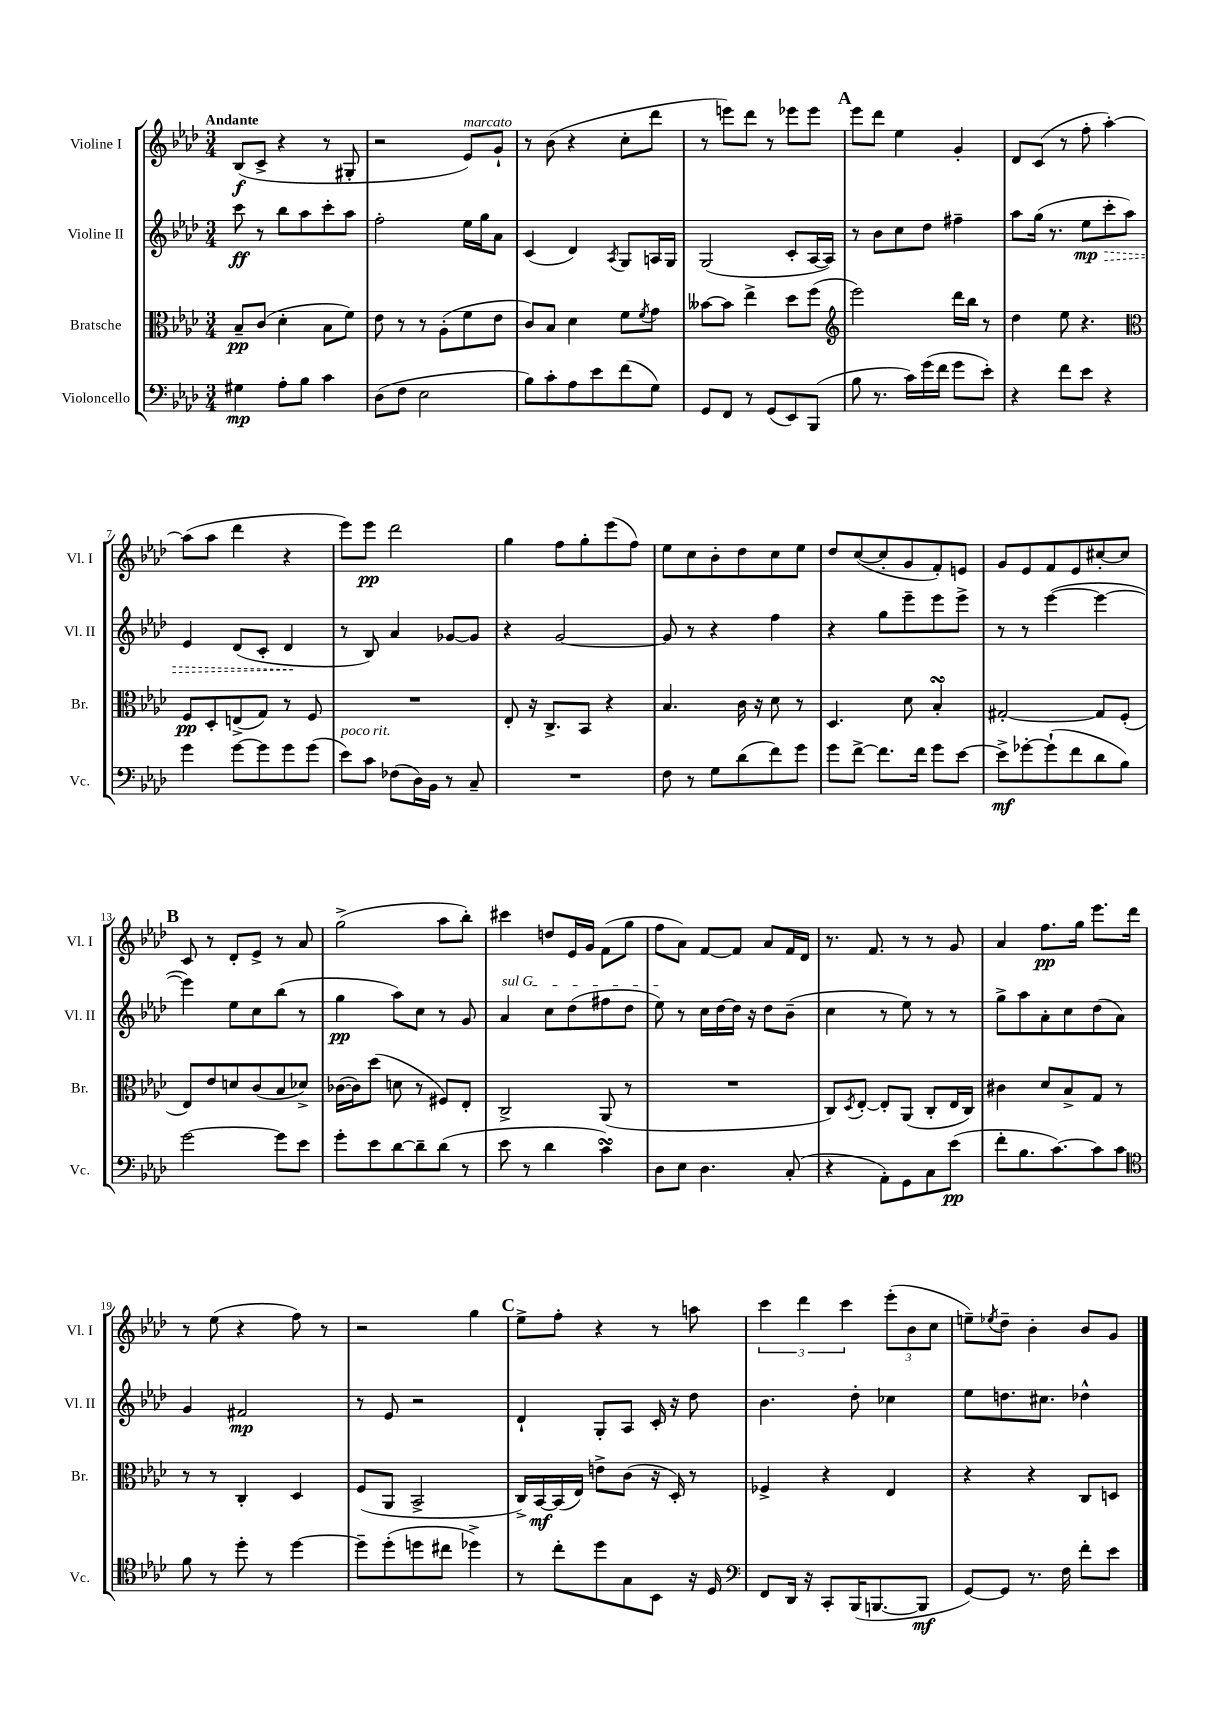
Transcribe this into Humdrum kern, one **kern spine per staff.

**kern	**dynam	**kern	**dynam	**kern	**dynam	**kern	**dynam
*part4	*part4	*part3	*part3	*part2	*part2	*part1	*part1
*staff4	*staff4	*staff3	*staff3	*staff2	*staff2	*staff1	*staff1
*I"Violoncello	*	*I"Bratsche	*	*I"Violine II	*	*I"Violine I	*
*I'Vc.	*	*I'Br.	*	*I'Vl. II	*	*I'Vl. I	*
*clefF4	*	*clefC3	*	*clefG2	*	*clefG2	*
*k[b-e-a-d-]	*	*k[b-e-a-d-]	*	*k[b-e-a-d-]	*	*k[b-e-a-d-]	*
*M3/4	*	*M3/4	*	*M3/4	*	*M3/4	*
=1	=1	=1	=1	=1	=1	=1	=1
!	!	!	!	!	!	!LO:TX:a:B:t=Andante	!
4G#X\	mp	8B-~/L	pp	8ccc\	ff	(8B-/L	f
.	.	(8c/J	.	8r	.	8c^/J	.
8A-'\L	.	4d-'\	.	8bb-\L	.	4r	.
8B-\J	.	.	.	8aa-\	.	.	.
4c\	.	8B-\L	.	8ccc'\	.	8r	.
.	.	8f\J)	.	8aa-\J	.	8G#X'/	.
=2	=2	=2	=2	=2	=2	=2	=2
(8D-\L	.	8e-\	.	2ff'\	.	2r	.
8F\J	.	8r	.	.	.	.	.
2E-\	.	8r	.	.	.	.	.
.	.	(8A-'\L	.	.	.	.	.
!	!	!	!	!	!	!LO:TX:a:i:t=marcato	!
.	.	8f\	.	16ee-\LL	.	8e-/L)	.
.	.	.	.	16gg\J	.	.	.
.	.	8e-\J	.	8a-\J	.	8g`/J	.
=3	=3	=3	=3	=3	=3	=3	=3
8B-\L)	.	8c/L)	.	(4c/	.	8r	.
8c'\	.	8B-/J	.	.	.	(8b-\	.
8A-\	.	4d-\	.	4d-/)	.	4r	.
8e-\	.	.	.	.	.	.	.
.	.	.	.	8qA-/	.	.	.
(8f\	.	8f\L	.	8G/L	.	8cc'\L	.
.	.	8qf/	.	.	.	.	.
8G\J)	.	8g\J	.	16An/L	.	8ddd-\J	.
.	.	.	.	16G/JJ	.	.	.
=4	=4	=4	=4	=4	=4	=4	=4
8GG/L	.	[8b--X\L	.	(2G/	.	8r	.
8FF/J	.	8b--\J]	.	.	.	8eeen\L)	.
8r	.	4ee-^\	.	.	.	8ddd-\J	.
(8GG/L	.	.	.	.	.	8r	.
8EE-/)	.	8dd-\L	.	8c'/L	.	8eee-X\L	.
(8BBB-/J	.	(8ff\J	.	[16A-/L	.	8eee-\J	.
.	.	.	.	16A-/JJ])	.	.	.
!!LO:REH:place=s1:t=A
=5	=5	=5	=5	=5	=5	=5	=5
*	*	*clefG2	*	*	*	*	*
8B-\	.	2eee-\)	.	8r	.	8eee-\L	.
8.r	.	.	.	8b-\L	.	8ddd-\J	.
.	.	.	.	8cc\	.	4ee-\	.
16c\LL)	.	.	.	.	.	.	.
(16g\	.	.	.	8dd-\J	.	.	.
16f\JJ	.	.	.	.	.	.	.
8g\L	.	16ddd-\LL	.	4ff#X~\	.	4g'/	.
.	.	16bb-\JJ	.	.	.	.	.
8e-'\J)	.	8r	.	.	.	.	.
=6	=6	=6	=6	=6	=6	=6	=6
4r	.	4dd-\	.	8aa-\L	.	8d-/L	.
.	.	.	.	(16gg\Jk	.	(8c/J	.
.	.	.	.	8.r	.	.	.
8f\L	.	8ee-\	.	.	.	8r	.
8e-\J	.	4.r	.	8ee-\L	mp	8ff'\	.
!	!	!	!	!	!LO:HP:b	!	!
4r	.	.	.	8ccc'\	>	[4aa-'\)	.
.	.	.	.	8aa-\J)	.	.	.
!!LO:LB:g=z
=7	=7	=7	=7	=7	=7	=7	=7
*	*	*clefC3	*	*	*	*	*
4g\	.	8F/L	pp	4e-/	.	(8aa-\L]	.
.	.	8D-'/	.	.	.	8aa-\J	.
[8g\L	.	(8En^/	.	(8d-/L	.	4ddd-\	.
8g\]	.	8G/J)	.	8c'/J	.	.	.
8g\	.	8r	.	4d-/	.	4r	.
(8g\J	.	8F/	.	.	.	.	.
.	.	.	.	.	]	.	.
=8	=8	=8	=8	=8	=8	=8	=8
!LO:TX:a:i:t=poco rit.	!	!	!	!	!	!	!
8e-\L)	.	2.r	.	8r	.	8eee-\L)	.
8c\J	.	.	.	8B-/)	.	8eee-\J	pp
(8F-X\L	.	.	.	4a-/	.	2ddd-\	.
16D-\L)	.	.	.	.	.	.	.
16BB-\JJ	.	.	.	.	.	.	.
8r	.	.	.	[8g-X/L	.	.	.
8C~/	.	.	.	8g-/J]	.	.	.
=9	=9	=9	=9	=9	=9	=9	=9
2.r	.	8E-'/	.	4r	.	4gg\	.
.	.	16r	.	.	.	.	.
.	.	8.C^/L	.	.	.	.	.
.	.	.	.	[2g/	.	8ff\L	.
.	.	8BB-/J	.	.	.	8gg'\	.
.	.	4r	.	.	.	(8eee-\	.
.	.	.	.	.	.	8ff\J)	.
=10	=10	=10	=10	=10	=10	=10	=10
8F\	.	4.B-/	.	8g/]	.	8ee-\L	.
8r	.	.	.	8r	.	8cc\	.
8G\L	.	.	.	4r	.	8b-'\	.
(8d-\	.	16c\	.	.	.	8dd-\	.
.	.	16r	.	.	.	.	.
8f\)	.	8d-\	.	4ff\	.	8cc\	.
8g\J	.	8r	.	.	.	8ee-\J	.
=11	=11	=11	=11	=11	=11	=11	=11
8g\L	.	4.D-/	.	4r	.	8dd-/L	.
[8f^\J	.	.	.	.	.	([8cc/	.
8.f\L]	.	.	.	8gg\L	.	8cc'/]	.
.	.	8d-\	.	8eee-~\	.	8g/	.
16f\Jk	.	.	.	.	.	.	.
8g\L	.	4B-sSSS'/	.	8eee-\	.	8f'/)	.
[8e-\J	.	.	.	8eee-^\J	.	8en/J	.
=12	=12	=12	=12	=12	=12	=12	=12
8e-^\L]	mf	[2G#X'/	.	8r	.	8g/L	.
[8g-X'\	.	.	.	8r	.	8e-/	.
(8g-`\]	.	.	.	([4eee-\	.	8f/	.
8f\	.	.	.	.	.	8e-/	.
8d-\	.	8G#/L]	.	4eee-\_	.	[8cc#X'/	.
8B-\J)	.	(8F'/J	.	.	.	8cc#/J]	.
!!LO:LB:g=z
!!LO:REH:place=s1:t=B
=13	=13	=13	=13	=13	=13	=13	=13
[2g\	.	8E-/L)	.	4eee-\])	.	8c/	.
.	.	8e-/	.	.	.	8r	.
.	.	8dn/	.	8ee-\L	.	8d-'/L	.
.	.	(8c/	.	8cc\	.	8e-^/J	.
8g\L]	.	8B-/	.	(8bb-\J	.	8r	.
8e-\J	.	8d-X^/J)	.	8r	.	8a-/	.
=14	=14	=14	=14	=14	=14	=14	=14
8g'\L	.	([16c-X\LL	.	4gg\	pp	(2gg^\	.
.	.	16c-\J])	.	.	.	.	.
8e-\	.	(8dd-\J	.	.	.	.	.
[8d-\	.	8dn\	.	8aa-\L)	.	.	.
8d-~\]	.	8r	.	8cc\J	.	.	.
(8d-\J	.	8F#X/L)	.	8r	.	8aa-\L	.
8r	.	8E-'/J	.	8g/	.	8bb-'\J)	.
=15	=15	=15	=15	=15	=15	=15	=15
!	!	!	!	!LO:TX:a:i:t=sul G	!	!	!
8e-\	.	2C^/	.	4a-/	.	4ccc#X\	.
8r	.	.	.	.	.	.	.
4d-\	.	.	.	8cc\L	.	8ddn/L	.
.	.	.	.	(8dd-\	.	16e-/L	.
.	.	.	.	.	.	16g/JJ	.
4csSsS\)	.	(8AA-/	.	8ff#X\	.	(8f\L	.
.	.	8r	.	8dd-\J	.	8gg\J	.
=16	=16	=16	=16	=16	=16	=16	=16
8D-\L	.	2.r	.	8ee-\)	.	8ff\L	.
8E-\J	.	.	.	8r	.	8a-\J)	.
4.D-\	.	.	.	16cc\LL	.	[8f/L	.
.	.	.	.	[16dd-\	.	.	.
.	.	.	.	16dd-\JJ]	.	8f/J]	.
.	.	.	.	16r	.	.	.
.	.	.	.	8dd-\L	.	8a-/L	.
(8C'/	.	.	.	(8b-~\J	.	16f/L	.
.	.	.	.	.	.	16d-/JJ	.
=17	=17	=17	=17	=17	=17	=17	=17
4r	.	8C/L)	.	4cc\	.	8.r	.
.	.	8qD-/	.	.	.	.	.
.	.	[8E-'/J	.	.	.	.	.
.	.	.	.	.	.	8.f/	.
8AA-'\L)	.	8E-'/L]	.	8r	.	.	.
8GG\	.	(8AA-/J	.	8ee-\)	.	8r	.
8C\	.	8C'/L	.	8r	.	8r	.
(8e-\J	pp	16E-/L	.	8r	.	8g/	.
.	.	16C/JJ)	.	.	.	.	.
=18	=18	=18	=18	=18	=18	=18	=18
8f'\L	.	4c#X\	.	8gg^\L	.	4a-/	.
8.B-\	.	.	.	8aa-\	.	.	.
.	.	8d-/L	.	8a-'\	.	8.ff\L	pp
[8.c\)	.	.	.	.	.	.	.
.	.	8B-^/	.	8cc\	.	.	.
.	.	.	.	.	.	16gg\Jk	.
8c\]	.	8G/J	.	(8dd-\	.	8.eee-\L	.
8c\J	.	8r	.	8a-\J)	.	.	.
.	.	.	.	.	.	16ddd-\Jk	.
!!LO:LB:g=z
=19	=19	=19	=19	=19	=19	=19	=19
*clefC4	*	*	*	*	*	*	*
8f\	.	8r	.	4g/	.	8r	.
8r	.	8r	.	.	.	(8ee-\	.
8dd-'\	.	4C'/	.	2f#X/	mp	4r	.
8r	.	.	.	.	.	.	.
[4dd-\	.	4D-/	.	.	.	8ff\)	.
.	.	.	.	.	.	8r	.
=20	=20	=20	=20	=20	=20	=20	=20
8dd-~\L]	.	(8F/L	.	8r	.	2r	.
(8dd-'\	.	8AA-/J	.	8e-/	.	.	.
8ddn\	.	2BB-^/	.	2r	.	.	.
8cc#X\J	.	.	.	.	.	.	.
4dd-X^\)	.	.	.	.	.	4gg\	.
!!LO:REH:place=s1:t=C
=21	=21	=21	=21	=21	=21	=21	=21
8r	.	16C^/LL)	.	4d-`/	.	8ee-^\L	.
.	.	[16BB-/	mf	.	.	.	.
8cc'\L	.	(16BB-/]	.	.	.	8ff'\J	.
.	.	16E-/JJ)	.	.	.	.	.
8dd-\	.	8en^\L	.	8G'/L	.	4r	.
8G\	.	(8c\J	.	8A-/J	.	.	.
8BB-\J	.	16r	.	16c'/	.	8r	.
.	.	16D-'/)	.	16r	.	.	.
16r	.	8r	.	8dd-\	.	8aan\	.
16D-/	.	.	.	.	.	.	.
=22	=22	=22	=22	=22	=22	=22	=22
*clefF4	*	*	*	*	*	*	*
8FF/L	.	4F-X^/	.	4.b-\	.	6ccc\	.
16DD-/Jk	.	.	.	.	.	.	.
.	.	.	.	.	.	6ddd-\	.
16r	.	.	.	.	.	.	.
8CC'/L	.	4r	.	.	.	.	.
.	.	.	.	.	.	6ccc\	.
(16BBB-/K	.	.	.	8dd-'\	.	.	.
[8.BBBn/	.	.	.	.	.	.	.
.	.	4E-/	.	4cc-X\	.	(12eee-'\L	.
.	.	.	.	.	.	12b-\	.
8BBB/J]	mf	.	.	.	.	.	.
.	.	.	.	.	.	12cc\J	.
=23	=23	=23	=23	=23	=23	=23	=23
[8GG/L)	.	4r	.	8ee-\L	.	8een~\L)	.
.	.	.	.	.	.	8qee-X/	.
8GG/J]	.	.	.	8.ddn\	.	8dd-~\J	.
8.r	.	4r	.	.	.	4b-'\	.
.	.	.	.	8.cc#X\J	.	.	.
16F\	.	.	.	.	.	.	.
8f'\L	.	8C/L	.	4dd-X^^\	.	8b-/L	.
8e-\J	.	8Dn/J	.	.	.	8g/J	.
==	==	==	==	==	==	==	==
*-	*-	*-	*-	*-	*-	*-	*-
